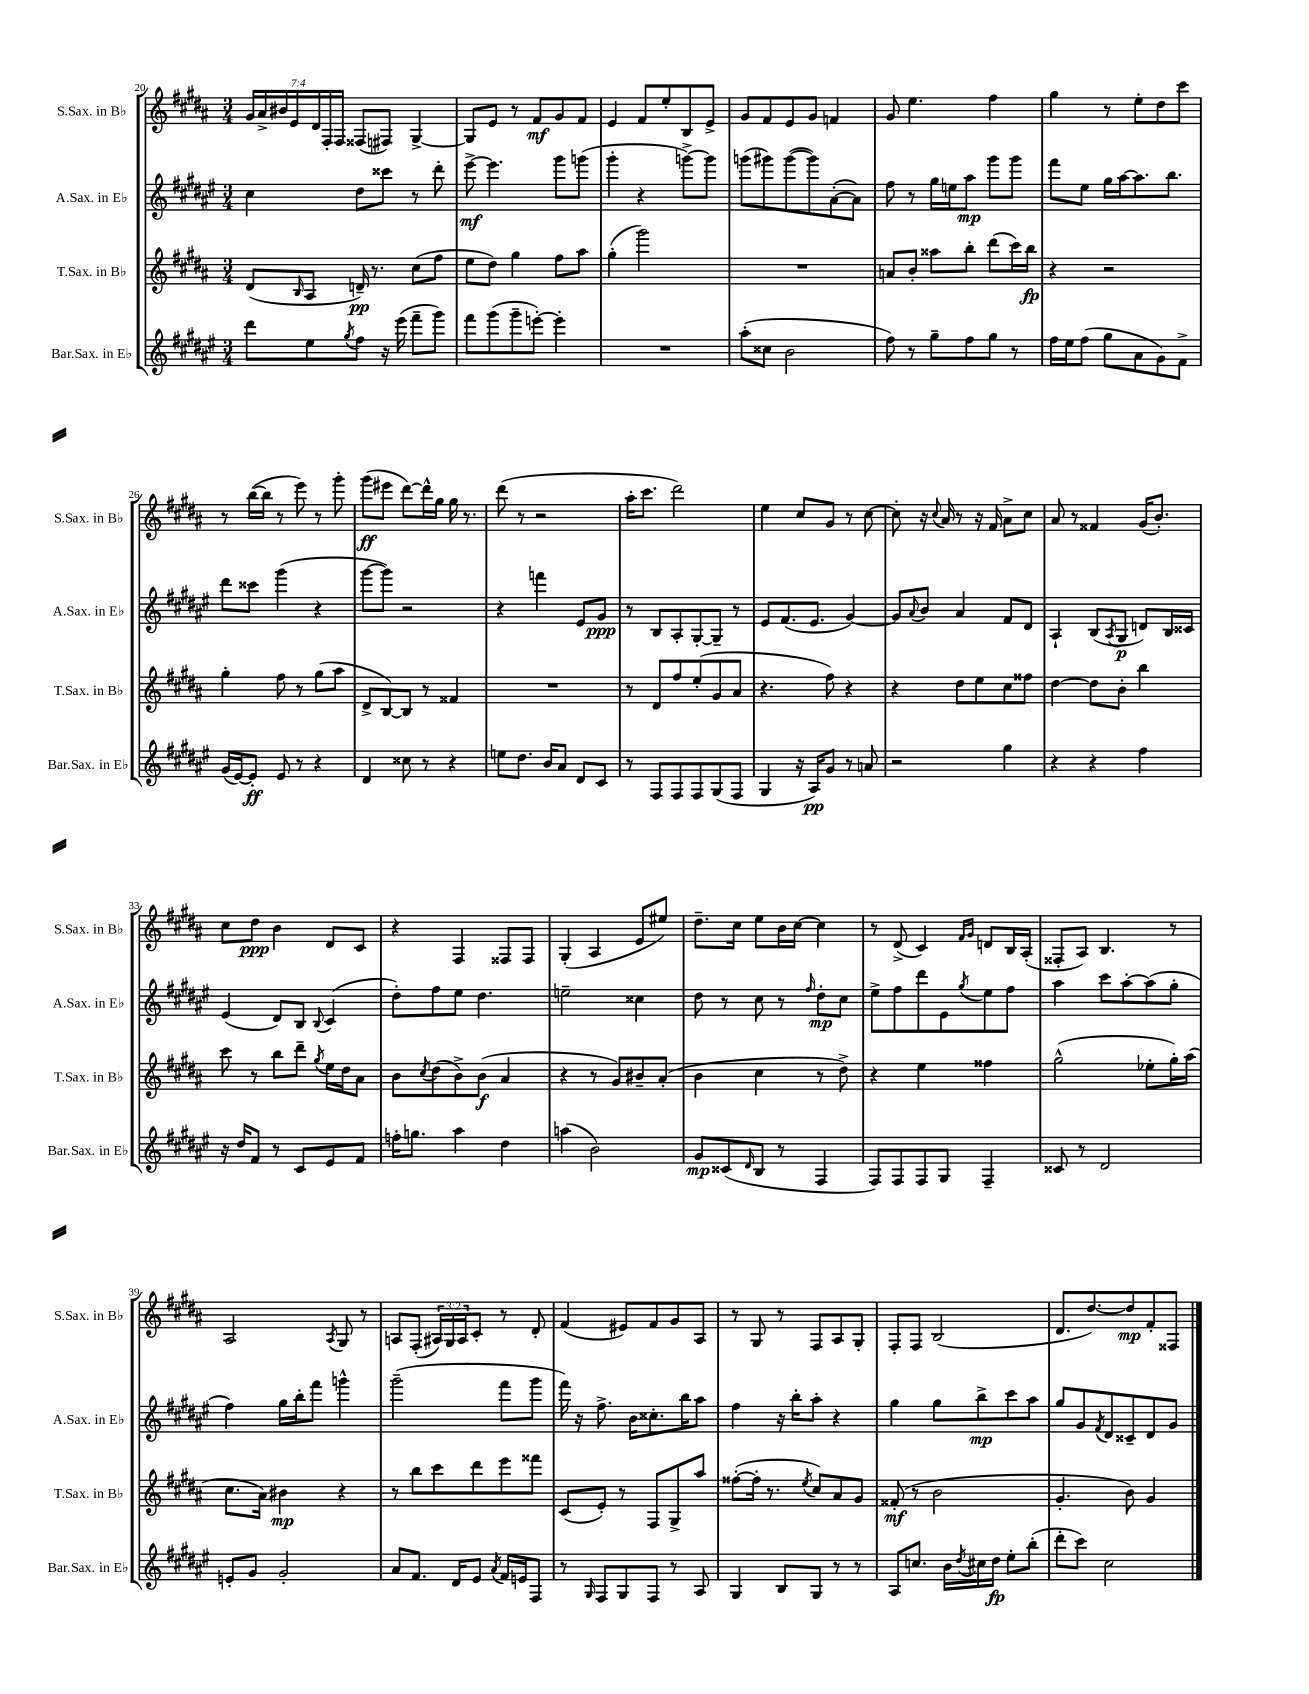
<<
\new StaffGroup <<
\new Staff = "s0" \with { instrumentName = "S.Sax. in Bb" shortInstrumentName = "S.Sax. in Bb" } {
    \clef treble \key b \major \numericTimeSignature \time 3/4 \override Staff.TupletNumber.text = #tuplet-number::calc-fraction-text
    \tuplet 7/4 { gis'16 ais'16-> bis'16 e'16 dis'16 fis16-. fis16 } fisis8( fis8) gis4~-> |
    gis8 e'8 r8 fis'8\mf gis'8 fis'8 |
    e'4 fis'8 e''8-. b8 e'8-> |
    gis'8 fis'8 e'8 gis'8 f'4 |
    gis'8 e''4. fis''4 |
    gis''4 r8 e''8-. dis''8 cis'''8 |
    r8 b''16~( b''16 r8 e'''8) r8 gis'''8-. |
    gis'''8\ff( eis'''8 dis'''8~) dis'''16-^ gis''16 gis''16 r8. |
    dis'''8( r8 r2 |
    ais''16-. cis'''8. dis'''2) |
    e''4 cis''8 gis'8 r8 cis''8~ |
    cis''8-. r16 \appoggiatura { cis''8 } ais'16 r8 r16 fis'16 ais'8-> cis''8 |
    ais'8 r8 fisis'4 gis'16( b'8.-.) |
    cis''8 dis''8\ppp b'4 dis'8 cis'8 |
    r4 fis4 fisis8 fisis8 |
    gis4-.( ais4 e'8 eis''8) |
    dis''8.-- cis''16 e''8 b'16 cis''16~ cis''4 |
    r8 dis'8->( cis'4) \grace { fis'16 gis'16 } d'8 b16 ais16-.( |
    fisis8-. ais8) b4. r8 |
    ais2 \acciaccatura { ais8 } gis8 r8 |
    a8 fis8-.( \tuplet 3/2 { ais16) gis16 ais16 } cis'8-. r8 dis'8-. |
    fis'4( eis'8) fis'8 gis'8 ais8 |
    r8 gis8 r8 fis8 ais8 gis8-. |
    fis8-. fis8 b2( |
    dis'8. dis''8.~) dis''8\mp fis'8-. fisis8 \bar "|." |
}
\new Staff = "s1" \with { instrumentName = "A.Sax. in Eb" shortInstrumentName = "A.Sax. in Eb" } {
    \clef treble \key fis \major \numericTimeSignature \time 3/4
    cis''4 dis''8 cisis'''8 r8 dis'''8-. |
    eis'''8~->\mf eis'''4. gis'''8 g'''8( |
    gis'''4-. r4 g'''8~->) g'''8 |
    g'''8( gis'''8) gis'''8~( gis'''8) ais'8~-.( ais'8) |
    fis''8 r8 gis''16 e''16 ais''8\mp gis'''8 gis'''8 |
    fis'''8 eis''8 gis''16 ais''16~ ais''8. b''8. |
    dis'''8 cisis'''8 gis'''4( r4 |
    gis'''8~ gis'''8) r2 |
    r4 f'''4 eis'8 gis'8\ppp |
    r8 b8 ais8-. gis8~-. gis8-- r8 |
    eis'8 fis'8.( eis'8. gis'4~) |
    gis'8 \appoggiatura { ais'8 } b'8 ais'4 fis'8 dis'8 |
    ais4-! b8( \acciaccatura { ais8 } gis8\p d'8) b16 cisis'16 |
    eis'4( dis'8) b8 \appoggiatura { b8 } cis'4( |
    dis''8-.) fis''8 eis''8 dis''4. |
    e''2-- cisis''4 |
    dis''8 r8 cis''8 r8 \grace { fis''16 } dis''8-.\mp cis''8 |
    eis''8-> fis''8 dis'''8 eis'8 \acciaccatura { gis''8 } eis''8 fis''8 |
    ais''4 cis'''8 ais''8~-. ais''8( gis''8-. |
    fis''4) gis''16 b''16-. fis'''8 g'''4-^ |
    gis'''2--( fis'''8 gis'''8 |
    fis'''16) r16 fis''8.-> b'16 cisis''8.-. b''16 ais''8 |
    fis''4 r16 b''16-. ais''8-. r4 |
    gis''4 gis''8 b''8->\mp cis'''8 ais''8 |
    gis''8 gis'8 \acciaccatura { fis'8 } dis'8 cisis'8-- dis'8 gis'8 \bar "|." |
}
\new Staff = "s2" \with { instrumentName = "T.Sax. in Bb" shortInstrumentName = "T.Sax. in Bb" } {
    \clef treble \key b \major \numericTimeSignature \time 3/4
    dis'8( \grace { b16 } ais8 d'16--\pp) r8. cis''8( fis''8 |
    e''8 dis''8) gis''4 fis''8 ais''8 |
    gis''4-.( gis'''2) |
    R2. |
    a'8 b'8-. aisis''8 b''8-. dis'''8( cis'''16) b''16\fp |
    r4 r2 |
    gis''4-. fis''8 r8 gis''8( ais''8 |
    dis'8-> b8~) b8 r8 fisis'4 |
    R2. |
    r8 dis'8 fis''8 e''8-.( gis'8 ais'8 |
    r4. fis''8) r4 |
    r4 dis''8 e''8 cis''8 fisis''8 |
    dis''4~ dis''8 b'8-. b''4 |
    cis'''8 r8 b''8 dis'''8-- \acciaccatura { gis''8 } e''16 dis''16 ais'8 |
    b'8 \acciaccatura { cis''8 } dis''8( b'8->) b'8\f( ais'4 |
    r4 r8 gis'8) bis'8-- ais'8-.( |
    b'4 cis''4 r8 dis''8->) |
    r4 e''4 fisis''4 |
    gis''2-^( ees''8-. gis''16-.) ais''16( |
    cis''8. ais'16) bis'4\mp r4 |
    r8 b''8 cis'''8 dis'''8 e'''8 fisis'''8 |
    cis'8( e'8-.) r8 fis8 gis8-> ais''8 |
    fisis''8~-.( fisis''16-. r8. \acciaccatura { e''8 } cis''8) ais'8 gis'8 |
    fisis'8-.\mf( r8 b'2 |
    gis'4.-. b'8) gis'4 \bar "|." |
}
\new Staff = "s3" \with { instrumentName = "Bar.Sax. in Eb" shortInstrumentName = "Bar.Sax. in Eb" } {
    \clef treble \key fis \major \numericTimeSignature \time 3/4
    dis'''8 eis''8 \acciaccatura { gis''8 } fis''8 r16 eis'''16( fis'''8-- gis'''8) |
    fis'''8 gis'''8( gis'''8-- e'''8~-.) e'''4-. |
    R2. |
    ais''8-.( cisis''8 b'2 |
    fis''8) r8 gis''8-- fis''8 gis''8 r8 |
    fis''16 eis''16 fis''8( gis''8 ais'8 gis'8) fis'8-> |
    gis'16( eis'16~) eis'8-.\ff eis'8 r8 r4 |
    dis'4 cisis''8 r8 r4 |
    e''8 dis''8. b'16 ais'8 dis'8 cis'8 |
    r8 fis8 fis8 fis8 gis8( fis8 |
    gis4 r16 ais16\pp) gis'8 r8 a'8 |
    r2 gis''4 |
    r4 r4 fis''4 |
    r16 dis''16 fis'8 r8 cis'8 eis'8 fis'8 |
    f''16-. g''8. ais''4 dis''4 |
    a''4( b'2) |
    gis'8\mp cisis'8( \grace { dis'16 } b8 r8 fis4 |
    fis8) fis8 fis8 gis8 fis4-- |
    cisis'8 r8 dis'2 |
    e'8-. gis'8 gis'2-. |
    ais'8 fis'8. dis'16 eis'8 \acciaccatura { ais'8 } fis'16 e'16 fis8 |
    r8 \grace { gis16 } fis8 gis8 fis8 r8 ais8 |
    gis4 b8 gis8 r8 r8 |
    ais8 c''8. b'16 \acciaccatura { dis''8 } cis''16 dis''16\fp eis''8-. b''8-.( |
    dis'''8-. cis'''8) cis''2 \bar "|." |
}
>>
>>
\layout { \context { \Score currentBarNumber = #20 } }
